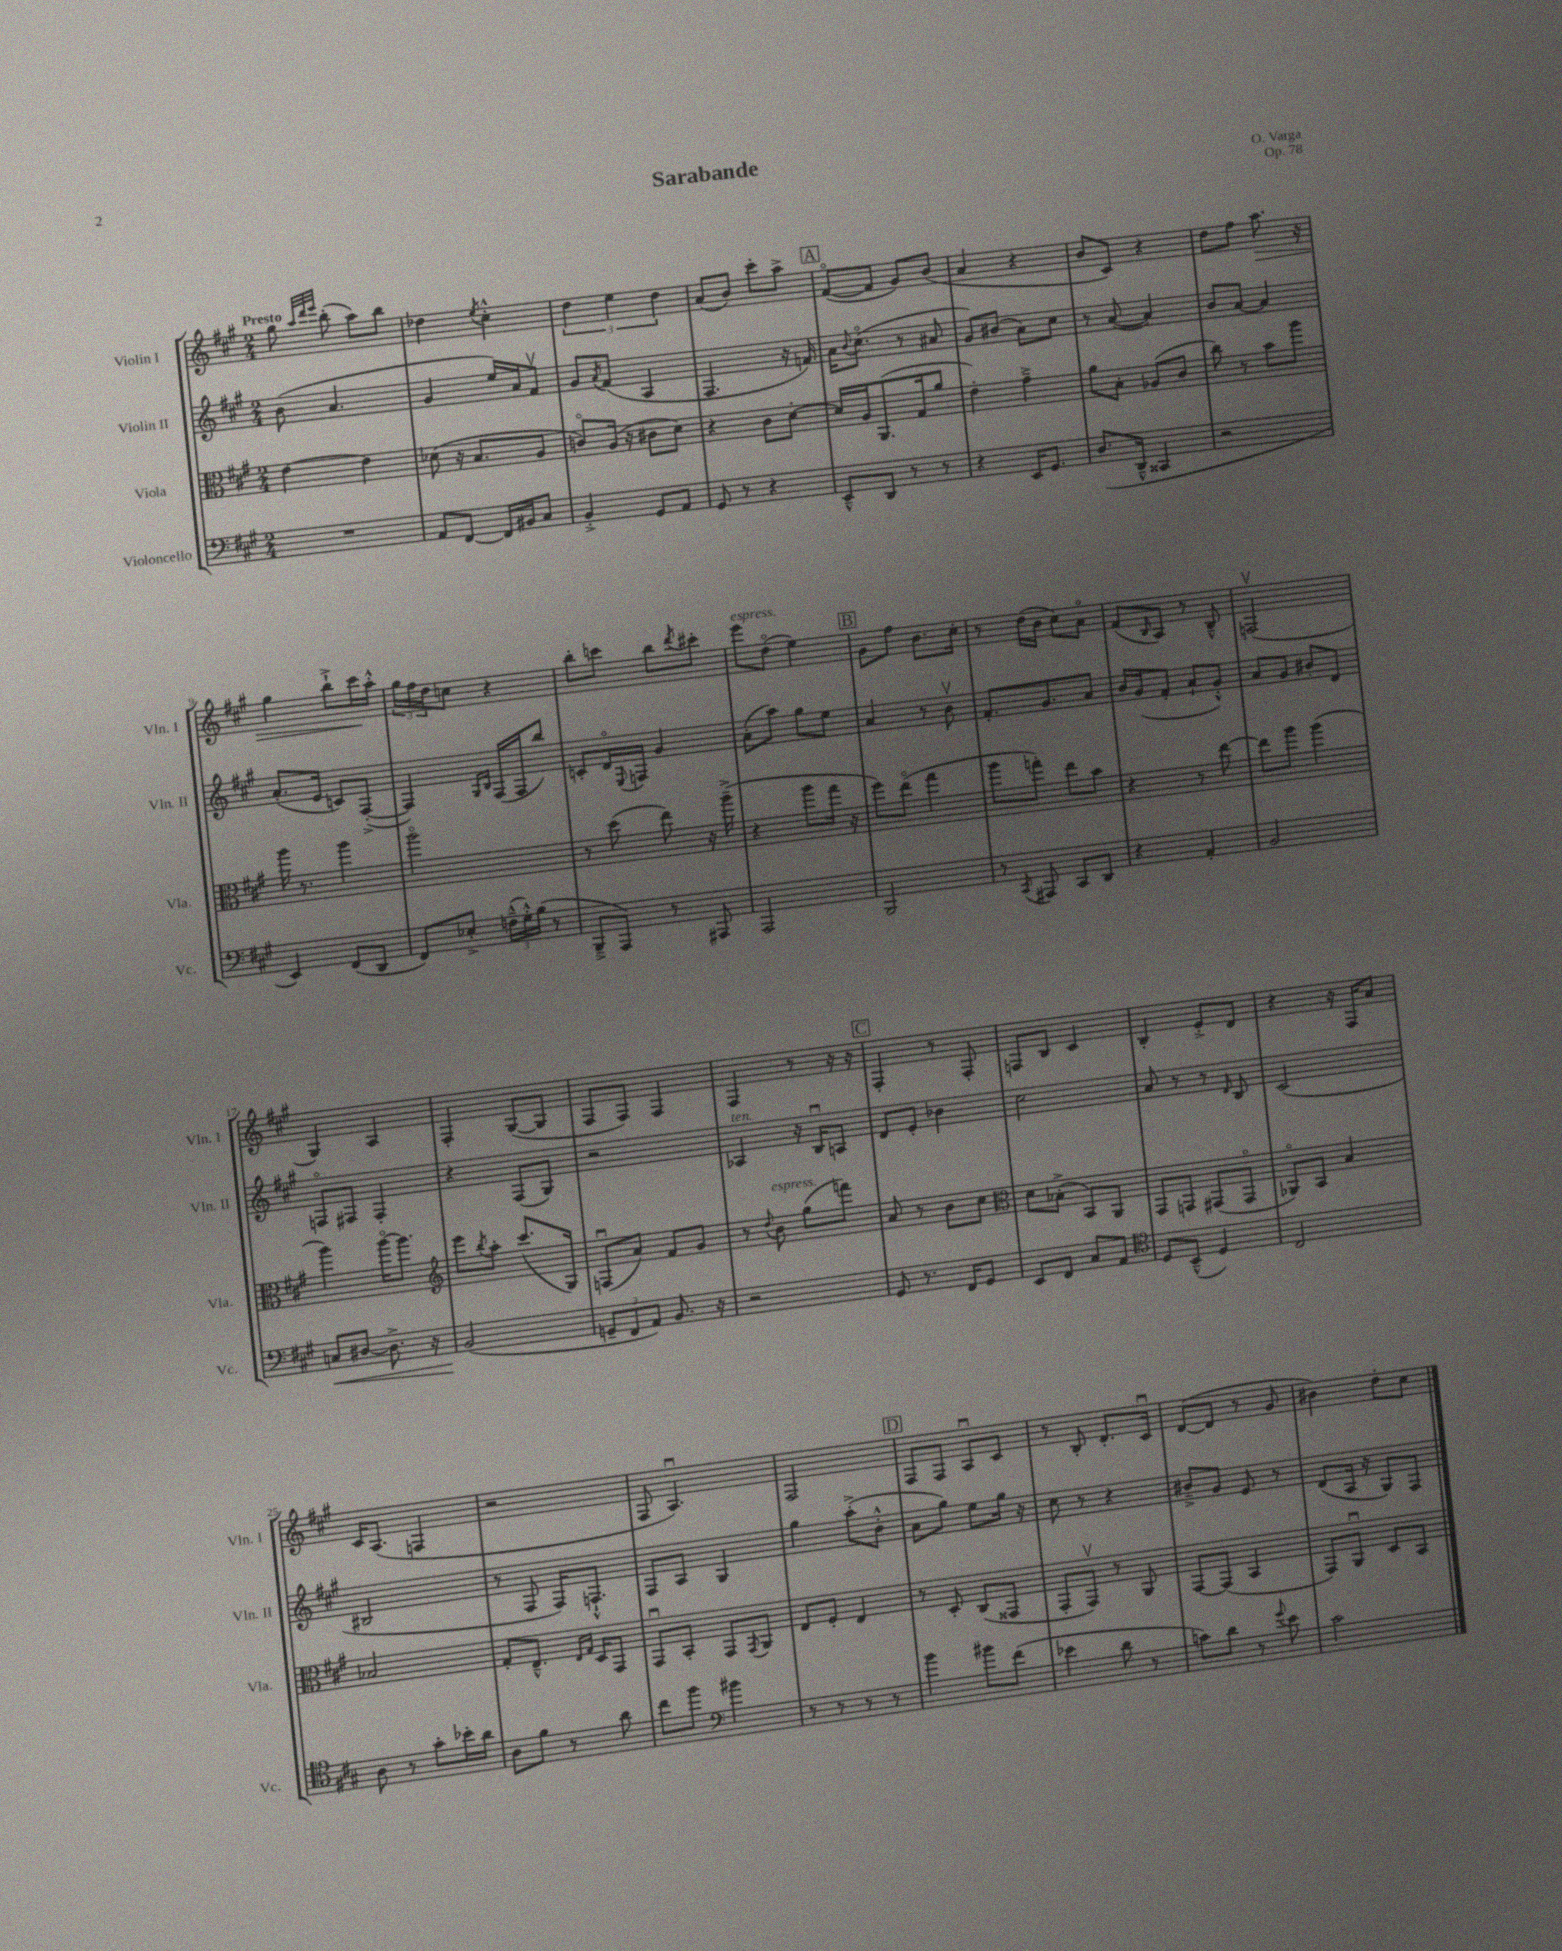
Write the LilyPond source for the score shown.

\header { title = "Sarabande" composer = "O. Varga" opus = "Op. 78" }
<<
\new StaffGroup <<
\new Staff = "s0" \with { instrumentName = "Violin I" shortInstrumentName = "Vln. I" } {
    \clef treble \key a \major \numericTimeSignature \time 2/4 \tempo "Presto"
    gis''8 \grace { a''32 d'''32 e'''32 } b''8-.( a''8) b''8 |
    des''4 \acciaccatura { e''8 } cis''4-.-^ |
    \tuplet 3/2 { d''4 e''4 d''4 } |
    a'8( b'8) cis'''8-. a''8-> |
    \mark \markup { \box "A" } fis'8~\flageolet( fis'8 gis'8) b'8( |
    a'4 r4 |
    b'8 cis'8) r4 |
    d''8 fis''8 a''8.\> r16 |
    gis''4 b''8-!-> cis'''16\! a''16-.-^ |
    \tuplet 3/2 { gis''16 fis''16 d''16 } c''8 r4 |
    b''8-. c'''8 b''8 \acciaccatura { d'''8 } cis'''8-. |
    e'''8^\markup { \italic "espress." } d''8\flageolet( e''4) |
    \mark \markup { \box "B" } gis'8 fis''8 b'8. cis''16-. |
    r8 d''16( b'16 cis''8) a'8\flageolet |
    fis'8( \grace { b16 } a8) r8 b8---^ |
    f2\upbow( |
    gis4) a4 |
    fis4-. gis8~( gis8 |
    fis8 fis8) fis4 |
    fis4 r8 r16 r16 |
    \mark \markup { \box "C" } fis4-. r8 fis8-. |
    f8 b8 cis'4 |
    b4-. e'8-.-> d'8 |
    r4 r16 fis16 a'8 |
    cis'16 a8.( f4 |
    r2 |
    fis8 a4.\downbow) |
    fis2 |
    \mark \markup { \box "D" } fis8 fis8 a8\downbow cis'8 |
    r8 b8-. d'8.-. cis'16\downbow |
    d'8~( d'8 r8 gis'8 |
    bis'4) d''8-. cis''8 \bar "|." |
}
\new Staff = "s1" \with { instrumentName = "Violin II" shortInstrumentName = "Vln. II" } {
    \clef treble \key a \major \numericTimeSignature \time 2/4
    b'8( a'4. |
    gis'4 e''16) a'16 fis'8\upbow |
    gis'8 \acciaccatura { a'8 } fis'8( a4 |
    fis4. r16 f'16) |
    \mark \markup { \box "A" } a'16 \appoggiatura { b'8 } cis''8.\flageolet( r8 ais'8 |
    gis'8) bis'8( a'8) cis''8 |
    r8 a'8~( a'4) |
    b'8 a'8~ a'4 |
    a'8.-.( e'16 c'8) fis8~-.->( |
    fis4) \grace { gis16 b16 } fis16( fis16 b''8) |
    c'8-. d'16\flageolet \appoggiatura { e8 } f16 gis'4 |
    a'8-.( a''8) gis''8 e''8 |
    \mark \markup { \box "B" } a'4 r8 b'8\upbow |
    fis'8.-. gis'8. a'8 |
    b'16 gis'16( fis'8-. a'8-! gis'8-.-^) |
    a'8 gis'8 bis'8-. d'8 |
    f8\flageolet fis8 fis4-. |
    r4 fis8( gis8) |
    r2 |
    aes4^\markup { \italic "ten." } r16 b16\downbow a8 |
    \mark \markup { \box "C" } d'8 e'8-. bes'4 |
    cis''2 |
    a'8 r8 r8 \grace { d'16 } b8 |
    cis'2( |
    bis2 |
    r8 fis8 fis16) f8.-!-^ |
    fis8 a8 gis4 |
    gis''4 a''8-.->( b'8-.-^ |
    \mark \markup { \box "D" } a'8 gis''8) e''8 gis''16 r16 |
    cis''8 r8 r4 |
    bis'8---> gis'8 e'8 r8 |
    d'8( a16 r16 gis8) fis8 \bar "|." |
}
\new Staff = "s2" \with { instrumentName = "Viola" shortInstrumentName = "Vla." } {
    \clef alto \key a \major \numericTimeSignature \time 2/4
    e'4~ e'4 |
    des'8( r16 b8. a8 |
    c'8\flageolet) a16( r16 cis'8 d'8) |
    r4 cis'8 d'8~-. |
    \mark \markup { \box "A" } d'16 a16 a,8.( gis16 a'8 |
    e'4-.) gis'4---> |
    a'8 b8-. aes8( cis'8 |
    cis''8) r8 b'8 a''8 |
    a''16 r8. a''4 |
    a''2\flageolet |
    r8 d''8( e''8) r16 a''16--->( |
    r4 a''8 gis''16 r16 |
    \mark \markup { \box "B" } fis''8) e''8\flageolet( gis''4 |
    a''8 g''8-.) e''8 b'8 |
    r4 r8 e''8~ |
    e''8 a''8 a''4( |
    a''4) a''16~\flageolet a''8. |
    \clef treble e'''8 \acciaccatura { b''8 } a''8-. cis'''8.( gis16) |
    f8\downbow( a'8) fis'8 gis'8 |
    r8 \appoggiatura { d''8 } b'8^\markup { \italic "espress." } gis''8( f'''8) |
    \mark \markup { \box "C" } a'8 r8 b'8 cis''8 |
    \clef alto d'8 bes8-.->( b,8) a,8 |
    gis,8 g,8 gis,8( gis,8\flageolet |
    aes,8\flageolet) b,8 b4 |
    bes2 |
    gis8-. e8.---^ \grace { e16 gis16 } d16 gis,8 |
    gis,8\downbow b,8-. gis,8 \acciaccatura { gis,8 } a,8 |
    e8 fis8-. e4 |
    \mark \markup { \box "D" } r8 d8-. cis8( gisis,8 |
    gis,8-. gis,8\upbow) r8 a,8 |
    gis,8~ gis,8( b,4 |
    gis,8) a,8\downbow d8 b,8 \bar "|." |
}
\new Staff = "s3" \with { instrumentName = "Violoncello" shortInstrumentName = "Vc." } {
    \clef bass \key a \major \numericTimeSignature \time 2/4
    R2 |
    a,8 fis,8~ fis,16 bis,16 cis8 |
    b,4-.-> gis,8 a,8 |
    gis,8 r8 r4 |
    \mark \markup { \box "A" } e,8---^ d,8 r8 r8 |
    r4 e,16 gis,8. |
    d8.( d,16---^ cisis,4 |
    r2 |
    e,4) fis,8( d,8 |
    fis,8) ees8-.-> \tuplet 3/2 { f16---^( gis16-.-^) b16( } r8 |
    b,,8---> a,,8) r8 ais,,8 |
    a,,2 |
    \mark \markup { \box "B" } b,,2 |
    r8 \acciaccatura { cis,8 } ais,,8 cis,8 d,8 |
    r4 a,4-. |
    b,2 |
    c8\< dis8~ dis8.-> r16 |
    b,2\!( |
    \tuplet 3/2 { g,8-- fis,8 a,8) } b,8. r16 |
    r2 |
    \mark \markup { \box "C" } gis,8 r8. fis,16 gis,8 |
    e,8 fis,8 cis8 a,8 |
    \clef tenor d8 b,8---^( d4) |
    cis2 |
    a8 r8 gis'8-. bes'16-. a'16 |
    a8 fis'8 r8 a'8 |
    cis''8 fis''8 \clef bass bis'4 |
    r8 r8 r8 r8 |
    \mark \markup { \box "D" } b'4 bis'8 fis'8( |
    ees'4 d'8 r8 |
    c'8) d'8 r8 \appoggiatura { gis'8 } e'8 |
    cis'2 \bar "|." |
}
>>
>>
